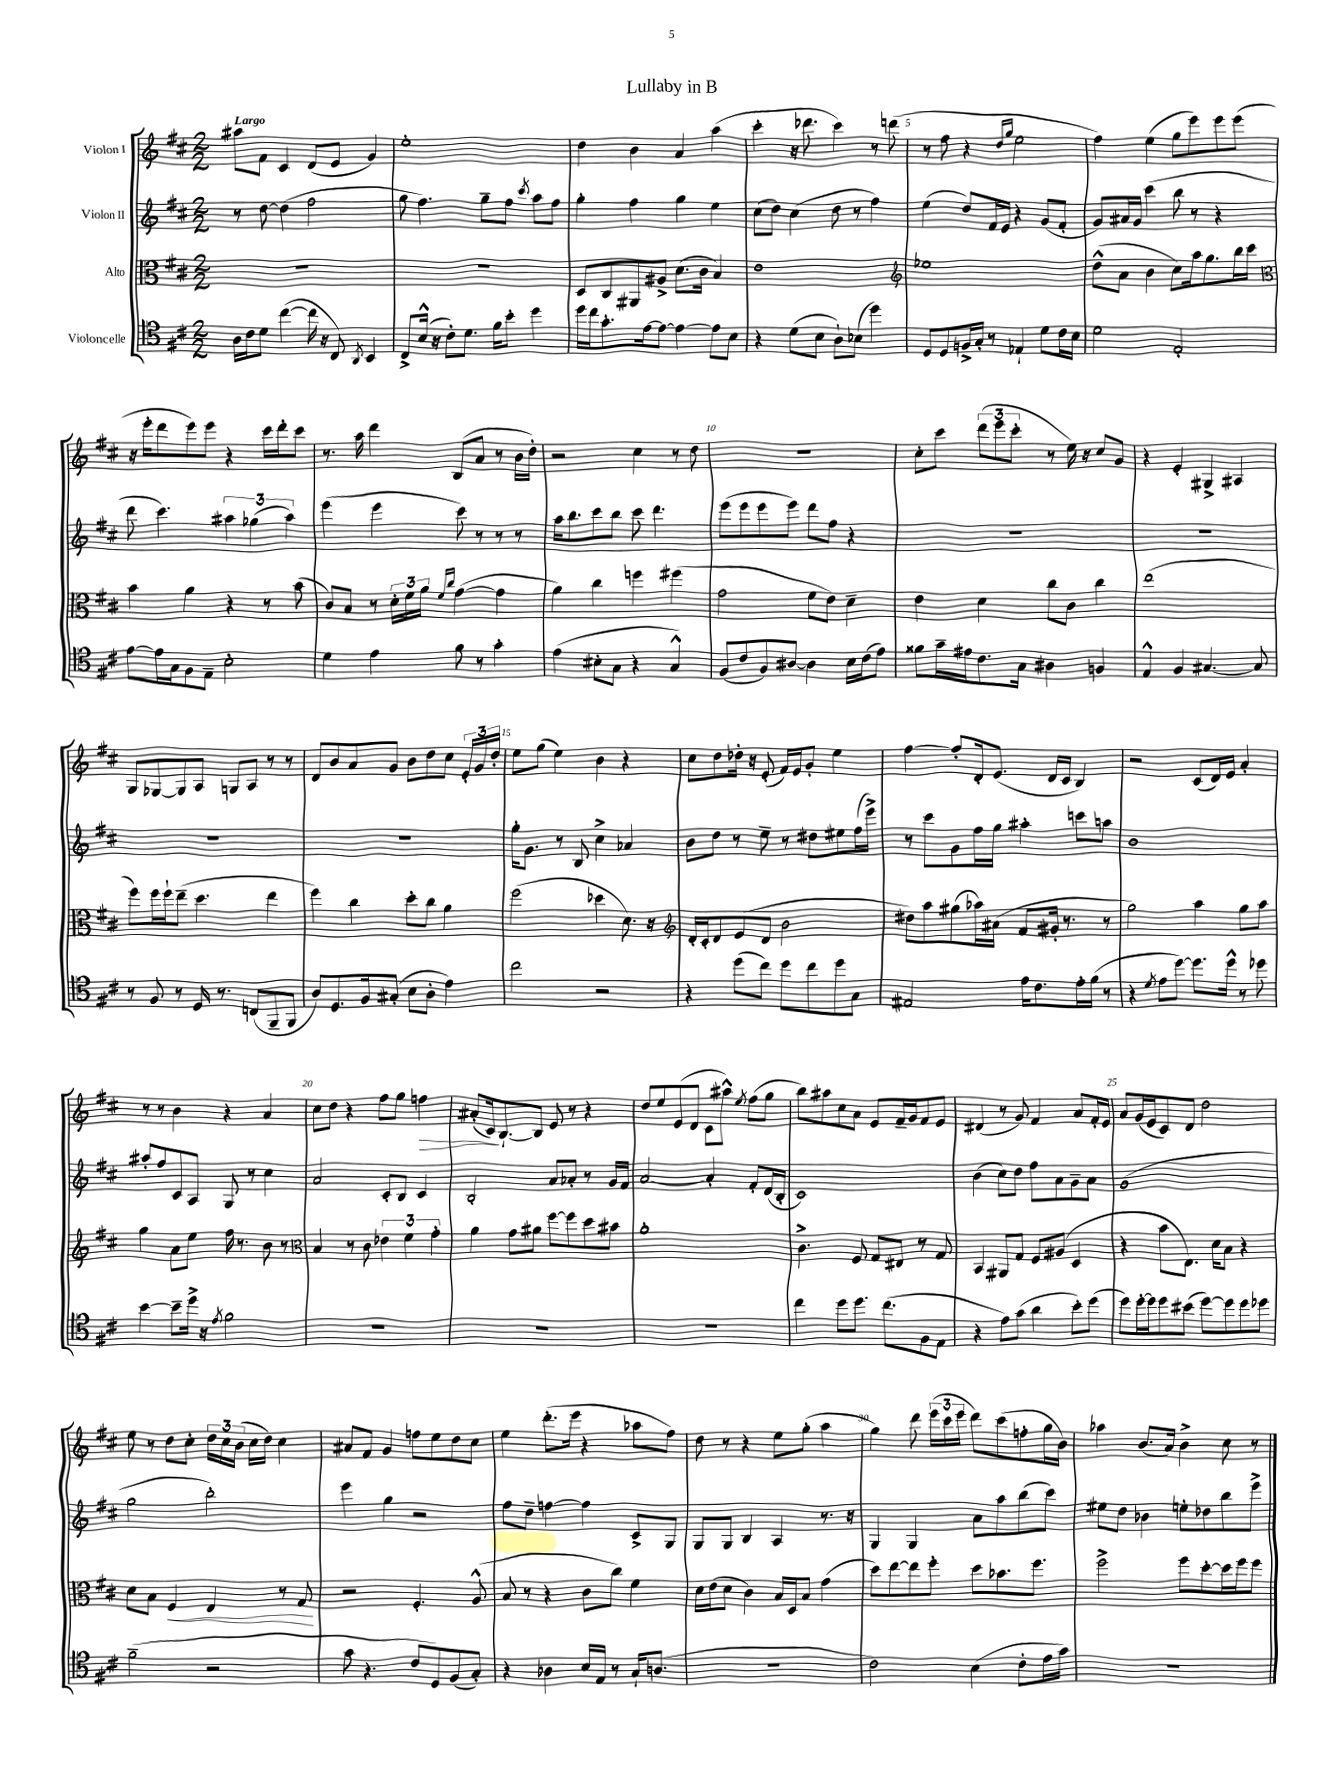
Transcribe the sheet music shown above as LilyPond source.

\header { title = "Lullaby in B" }
<<
\new StaffGroup <<
\new Staff = "s0" \with { instrumentName = "Violon I" } {
    \clef treble \key d \major \numericTimeSignature \time 2/2 \tempo "Largo"
    \autoBeamOff ais''8[ fis'8] cis'4 d'8[( e'8] g'4) |
    e''1-. |
    d''4 b'4 a'4 a''4( |
    cis'''4-. r16 des'''8. cis'''4) r8 d'''8( |
    r8 fis''8 r4 \grace { d''16[ g''16] } e''2 |
    fis''4) e''4( g''8[ e'''8) e'''8 e'''8]( |
    r16 e'''16[-. d'''8 e'''8) e'''8] r4 cis'''16[ d'''16-. cis'''8] |
    r8. a''16 d'''4 b8[( a'8] r8 b'16[ d''16]-.) |
    r2 cis''4 r8 d''8 |
    R1 |
    cis''8[-. cis'''8] \tuplet 3/2 { d'''8[( e'''8 cis'''8]-. } r8 e''16) r16 cis''8[ g'8] |
    r4 e'4-. gis4-> ais4 |
    g8[ ges8~ ges8 a8] g8[ a8] r8 r8 |
    d'8[ b'8 a'8 g'8] b'8[ d''8 cis''8] \tuplet 3/2 { e'16[-. g'16 d''16]-. } |
    e''8[ g''8]( e''4) b'4 r4 |
    cis''8[ d''8 des''16]-. r16 e'8-.( fis'16[) e'16 g'8]-. e''4 |
    fis''4~ fis''8[-. d'16-. e'8.]( d'16[ cis'16] b4) |
    r2 cis'8[( d'16) e'16] a'4-. |
    r8 r8 b'4 r4 a'4 |
    cis''8[ d''8] r4 fis''8[ g''8] f''4\> |
    ais'8[-.( cis'16\!) b8.~-! b8] e'8 r8 r4 |
    d''8[ e''8 e'8( d'8] cis'8[ ais''8]-^) \acciaccatura { e''8 } fis''8[( g''8] |
    b''8[) ais''8 cis''8 a'8] e'8[ fis'16-- g'16 fis'8 e'8] |
    dis'4( r8 g'8) fis'4 a'8[ fis'16-. e'16] |
    a'8[ g'16( e'16 cis'8) d'8] d''2 |
    e''8 r8 d''8[ cis''8]-. \tuplet 3/2 { d''16[ cis''16 b'16]( } cis''16[ d''16]) cis''4 |
    ais'8[ fis'8] g'4 f''8[ e''8 d''8 cis''8] |
    e''4 d'''8.[-.( e'''16] r4 aes''8[ fis''8]) |
    d''8 r8 r4 e''8[ g''8]-.( a''4 |
    g''4) d'''8 \tuplet 3/2 { e'''16[( cis'''16 e'''16] } d'''8[) cis'''8( f''8-. g''16 b'16]) |
    aes''4 b'8.[( a'16]) b'4-> cis''8 r8 \bar "|." |
}
\new Staff = "s1" \with { instrumentName = "Violon II" } {
    \clef treble \key d \major \numericTimeSignature \time 2/2
    \autoBeamOff r8 d''8~ d''4( fis''2 |
    g''8 fis''4.) g''8[-- fis''8] \acciaccatura { cis'''8 } a''8[ fis''8] |
    g''4-. fis''4 g''4 e''4 |
    cis''8[( d''8]) cis''4( d''8 r8 fis''4) |
    e''4( d''8[) fis'16 e'16] r4 g'8[( fis'8]-. |
    g'8[) ais'16 g'16] cis'''4( b''8 r8 r4 |
    d'''8 cis'''4.) \tuplet 3/2 { ais''4 ges''4( ais''4) } |
    e'''4( e'''4 cis'''8) r8 r8 r8 |
    a''16[ b''8. cis'''8 b''8] cis'''8 d'''4. |
    e'''8[( e'''8 e'''8 e'''8]) d'''8[ fis''8] r4 |
    R1 |
    R1 |
    R1 |
    R1 |
    g''16[-. g'8.] r8 b8 cis''4-> aes'4 |
    b'8[ d''8] r8 e''8-- r8 dis''8[ eis''8 fis''16( e'''16]->) |
    r8 cis'''8[ g'8 fis''16 g''16] ais''4-. c'''8[ a''8] |
    b'1 |
    ais''8[-. fis''8 cis'8 a8] g8 r8 cis''4 |
    a'2 cis'8[-. b8] cis'4 |
    b2-. a'8[ aes'8]-. r8 g'16[ fis'16] |
    a'2~ a'4-. fis'8[-. d'16( b16]-. |
    cis'1) |
    b'4( cis''8[) d''8] fis''8[ a'8 g'8-- a'8] |
    g'1( |
    g''2 b''2-.) |
    e'''4 g''4 r2 |
    fis''8[ d''8]-- f''4~ f''4 cis'8[-> g8] |
    g8[ g8] b4 a4 r8. r16 |
    g4 g4 a'8[ a''8 b''8( cis'''8]) |
    eis''8[ d''8] bes'4 e''8[-. des''8 b''8 e'''8]-> \bar "|." |
}
\new Staff = "s2" \with { instrumentName = "Alto" } {
    \clef alto \key d \major \numericTimeSignature \time 2/2
    \autoBeamOff R1 |
    R1 |
    d8[ cis8 ais,8 ais8]-> d'8.[( cis'16] b4) |
    e'1 |
    \clef treble ees''1 |
    d''8[-^( a'8] b'4 cis''8[) a''16 g''8. b''16 cis'''16] |
    \clef alto b'4 a'4 r4 r8 b'8( |
    cis'8[) b8] r8 \tuplet 3/2 { d'16[-. fis'16 a'16] } \grace { fis'16[ cis''16] } g'4~( g'4 |
    a'4) cis''4 f''4 fis''4( |
    g'2 fis'8[ e'8]) d'4-- |
    e'4 d'4 cis''8[ cis'8] cis''4 |
    e''1( |
    fis''8[) fis''16 fis''16-! e''8]--( d''4. e''4 |
    fis''4) cis''4 d''8[-. cis''8] a'4 |
    fis''2( des''4 d'8.) r16 |
    \clef treble d'16[-. cis'16-. d'8 e'8( d'8] b'2 |
    dis''8[) a''8 gis''8( aes''16) ais'16]( fis'8[ gis'16]-. r8. r8 |
    g''2) a''4 g''8[ a''8] |
    g''4 a'8[ e''8] fis''16 r8. b'8 r8 |
    \clef alto b4 r8 cis'8 \tuplet 3/2 { ees'4 fis'4 g'4-. } |
    a'4 g'8[ ais'8] fis''8[~ fis''8 d''8 bis'8] |
    a'1-. |
    cis'4.-> fis8 g8[ eis8] r8 g8 |
    b,4 ais,8[ g8] fis8[ ais8]( d4 |
    r4 b'8[ e8.]) d'16[ b8] r4 |
    d'8[ b8] fis4\< e4 r8 g8\! |
    r2 fis4.-. a8-^( |
    b8 r8 r4 cis'8[ cis''8]) fis'4 |
    d'16[ e'16( d'8] cis'4) b16[ d16 b8] g'4( |
    d''8[) e''8~ e''8 fis''8]-. d''8[ bes'8. fis''8.] |
    fis''2-> fis''8[ d''8~-. d''16 fis''16 fis''8] \bar "|." |
}
\new Staff = "s3" \with { instrumentName = "Violoncelle" } {
    \clef tenor \key d \major \numericTimeSignature \time 2/2
    \autoBeamOff a16[ cis'16 d'8] cis''4~( cis''16 r16 cis8) \acciaccatura { a,8 } b,4 |
    cis8[-> b16]-^( r16 cis'8[-.) d'8.] fis'16[ b'8]-. d''4 |
    d''16[ cis''16 g'8.-. e'16~ e'8]~ e'4~ e'8[ b8] |
    r4 d'8[( b8] a8[-!) bes8]( d''4) |
    d8[ d8 f16-> g16]-. r8 ees4-! d'8[ cis'16 b16] |
    d'2 e2-. |
    e'8[~ e'16 g16 fis8 e8]-- b2-. |
    d'4 e'4 fis'8 r8 g'4-. |
    e'4( bis8[-. g8] r4 g4-^) |
    fis8[( cis'8 fis8) ais8]~ ais4 b16[ cis'16( e'8]) |
    fisis'8[ g'16-- eis'16 cis'8. g16] ais4 f4 |
    e4-^ fis4 gis4.~ gis8 |
    r8 fis8 r8 d16 r8. c8[( fis,8-- fis,8] |
    a8[) d8. fis16 gis8]-.( b8[ a8]-. e'4) |
    cis''2 r2 |
    r4 d''8[( cis''8]) d''8[ cis''8 d''8 g8] |
    eis2 e'16[ cis'8. e'16-. fis'16]( r8 |
    r4 \acciaccatura { d'8 } e'8[ d''8]~) d''8.[ d''16]-^ r8 des''8 |
    b'4~ b'8[-- d''16]-> r16 \acciaccatura { e'8 } fis'2 |
    R1 |
    R1 |
    R1 |
    cis''4 d''8[ d''8.] cis''8.[( fis8 e8] |
    r4 e'8[) g'8]( a'4 b'8[-.) d''8]( |
    d''8[) d''16~-. d''16 d''8 bis'8]( d''8[~) d''8 d''8 des''8] |
    fis'2--( r2 |
    g'8 r4. cis'8[ d8) fis8( g8]-.) |
    r4 aes4 b16[ e16] r8 g16[-! a8.]( |
    r1 |
    cis'2) b4( cis'8[-. e'16 g'16]) |
    R1 \bar "|." |
}
>>
>>
\layout { \context { \Score \override BarNumber.break-visibility = ##(#f #t #t) barNumberVisibility = #(every-nth-bar-number-visible 5) } }
